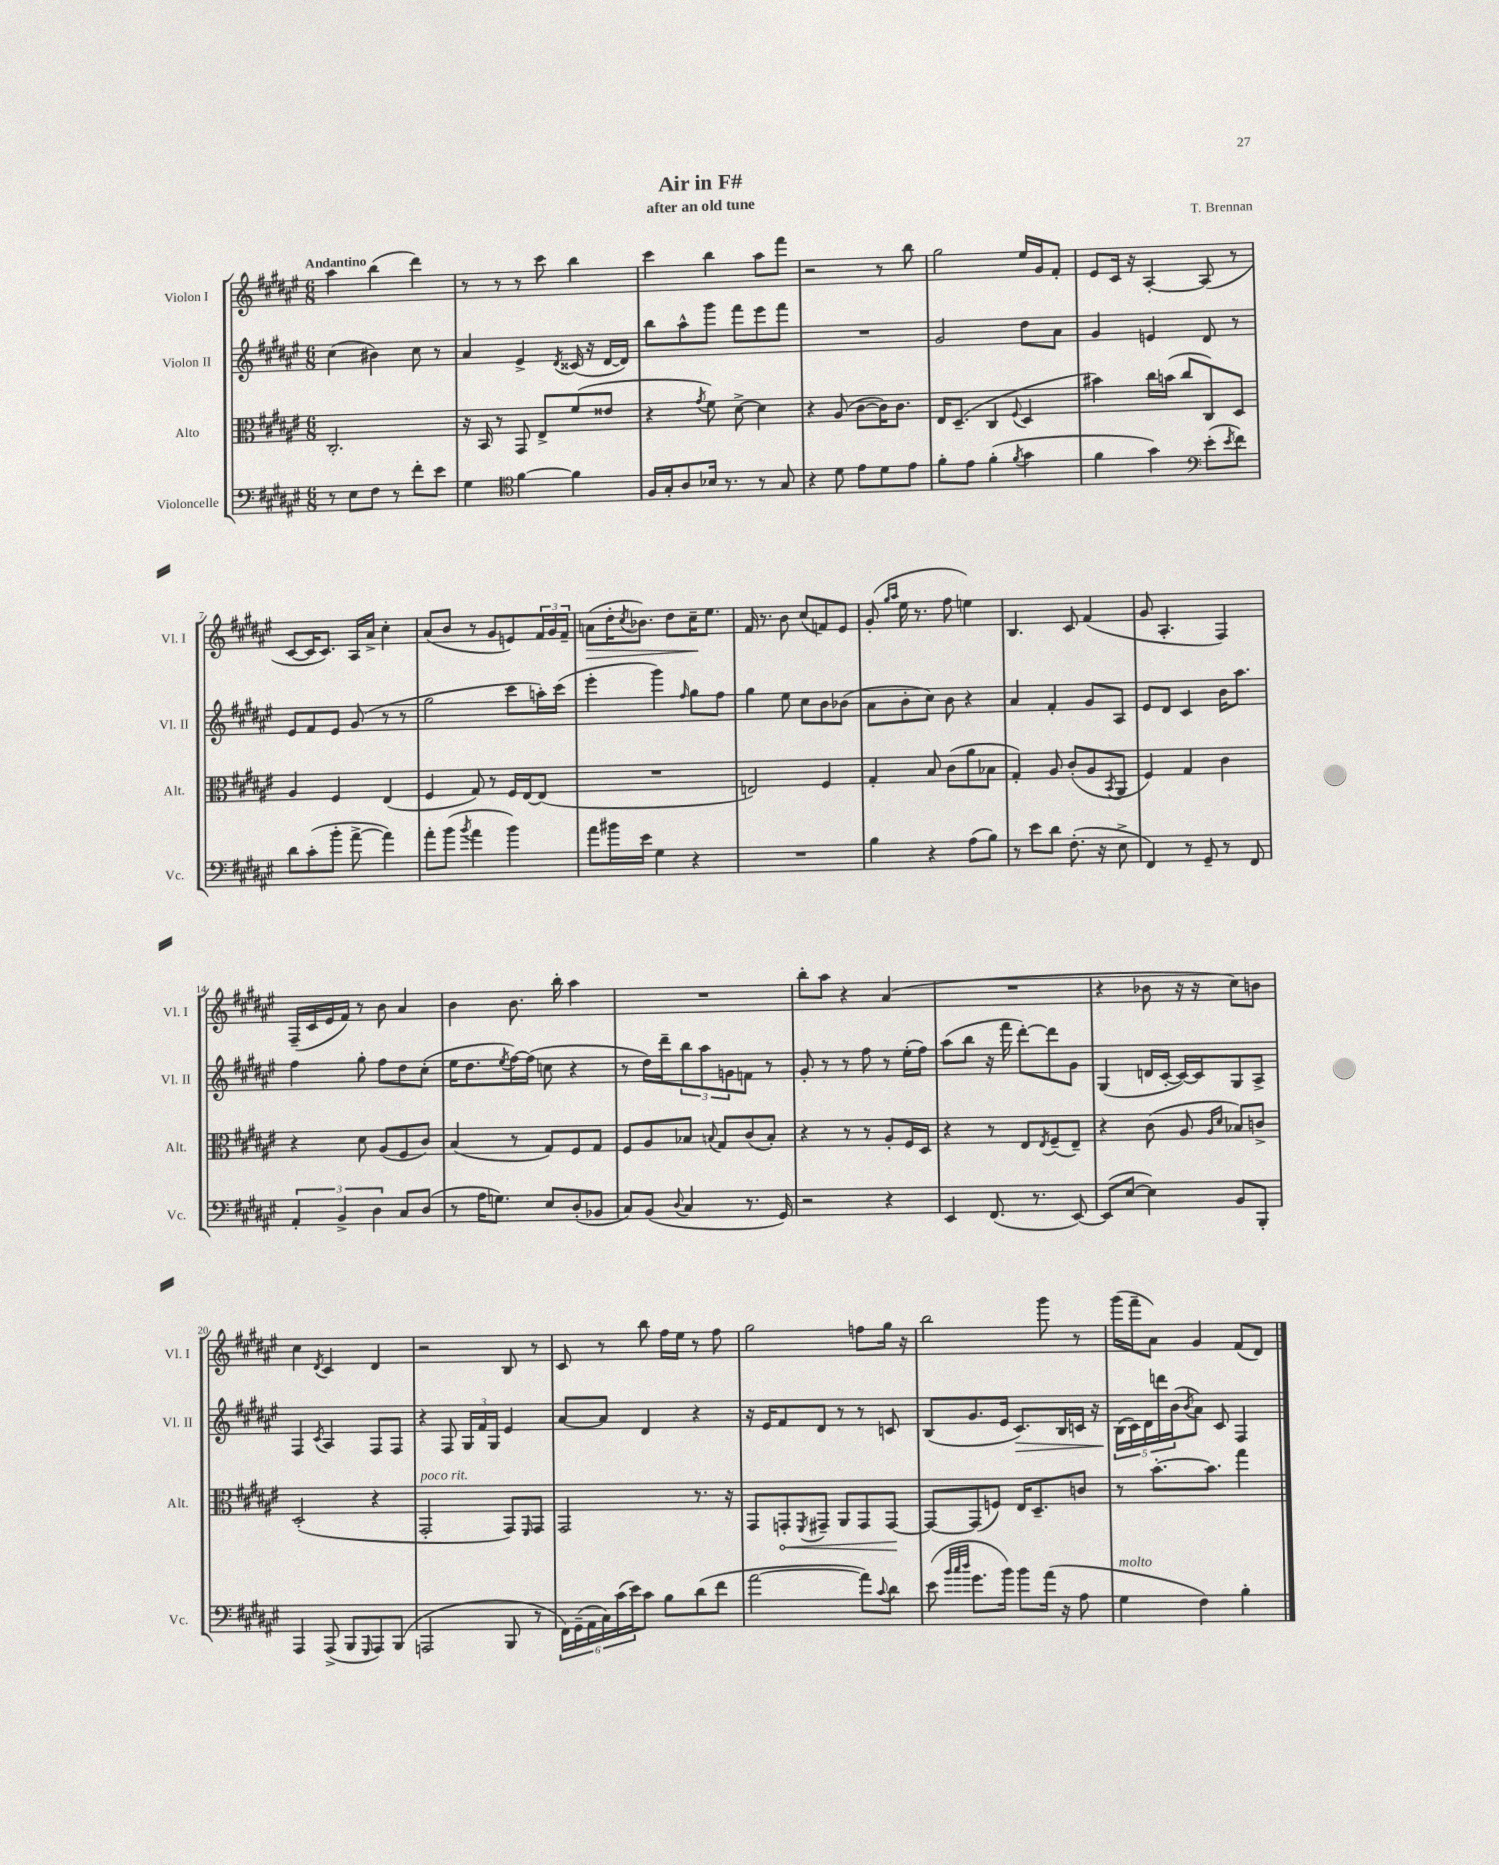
\header { title = "Air in F#" composer = "T. Brennan" subtitle = "after an old tune" }
<<
\new StaffGroup <<
\new Staff = "s0" \with { instrumentName = "Violon I" shortInstrumentName = "Vl. I" } {
    \clef treble \key fis \major \numericTimeSignature \time 6/8 \tempo "Andantino"
    ais''4 b''4( dis'''4) |
    r8 r8 r8 cis'''8 b''4 |
    cis'''4 b''4 ais''8 fis'''8 |
    r2 r8 b''8 |
    gis''2 eis''16 gis'16 fis'8-. |
    eis'8 cis'16 r16 ais4~-. ais8( r8 |
    cis'8~ cis'16 cis'8.) ais16 ais'16-> cis''4-. |
    ais'8( b'8 r8 gis'8 e'8) \tuplet 3/2 { fis'16 gis'16 fis'16-- } |
    a'8\>( dis''16-. \acciaccatura { cis''8 } bes'8.) dis''8 cis''16--\! eis''8. |
    fis'16 r8. b'8 cis''8( f'8) eis'8 |
    gis'8-.( \grace { gis''16 ais''16 } eis''16 r8. fis''8 e''4) |
    b4. cis'8 fis'4( |
    gis'8 ais4.-. fis4) |
    fis16--( cis'16 eis'16 fis'16) r8 b'8 ais'4 |
    b'4 b'8. b''16-. ais''4 |
    R2. |
    b''8-. ais''8 r4 ais'4( |
    R2. |
    r4 bes'8 r16 r16 cis''8) b'8 |
    cis''4 \acciaccatura { dis'8 } cis'4 dis'4 |
    r2 b8 r8 |
    cis'8 r8 b''8 fis''16 eis''16 r8 fis''8 |
    gis''2 f''8 gis''16 r16 |
    b''2 gis'''8 r8 |
    gis'''16( fis'''16-- ais'8) gis'4 fis'8( dis'8) \bar "|." |
}
\new Staff = "s1" \with { instrumentName = "Violon II" shortInstrumentName = "Vl. II" } {
    \clef treble \key fis \major \numericTimeSignature \time 6/8
    cis''4( bis'4) cis''8 r8 |
    ais'4 eis'4-> \acciaccatura { dis'8 } cisis'16( r16 dis'16~ dis'16) |
    b''8 ais''8-^ gis'''8 fis'''8 eis'''8 fis'''8 |
    R2. |
    gis'2 dis''8 ais'8 |
    gis'4 e'4 dis'8 r8 |
    eis'8 fis'8 eis'8 gis'8( r8 r8 |
    gis''2 cis'''8 a''16-.) cis'''16( |
    eis'''4-. gis'''4) \grace { fis''16 } gis''8 fis''8 |
    gis''4 eis''8 cis''8 b'8 bes'8( |
    ais'8 b'8-. cis''8) b'8 r4 |
    ais'4 fis'4-. gis'8 ais8 |
    eis'8 dis'8 cis'4 b'16 ais''8. |
    fis''4 gis''8-. fis''8 dis''8 cis''8-.( |
    eis''16 dis''8. \acciaccatura { eis''8 } fis''16~) fis''16( c''8 r4 |
    r8 dis''16) dis'''16-- \tuplet 3/2 { b''8 ais''8 g'8 } f'8 r8 |
    gis'8-. r8 r8 fis''8 r8 eis''16-.( fis''16) |
    ais''8( b''8 r16 fis'''16 dis'''8~-.) dis'''8 gis'8 |
    gis4( d'16 cis'16~-. cis'16~) cis'16 gis8 ais8-> |
    fis4 \acciaccatura { cis'8 } ais4 fis8 fis8 |
    r4 fis8 \tuplet 3/2 { gis16 fis'16 gis16 } eis'4 |
    ais'8~ ais'8 dis'4 r4 |
    r16 eis'16 fis'8 dis'8 r8 r8 c'8 |
    b8( gis'8. eis'16 cis'8.\>) b16 c'16 r16 |
    \tuplet 5/4 { b16\!( cis'16) dis'16 d'''16 b'16( } \acciaccatura { b'8 } ais'8) cis'8 fis4 \bar "|." |
}
\new Staff = "s2" \with { instrumentName = "Alto" shortInstrumentName = "Alt." } {
    \clef alto \key fis \major \numericTimeSignature \time 6/8
    cis2.-. |
    r16 b,16 r8 gis,8 eis8-> fis'8( eisis'8 |
    r4 \acciaccatura { gis'8 } fis'8) dis'8~-> dis'4 |
    r4 ais8( cis'8~ cis'16) cis'8. |
    eis16 dis8.--( cis4 \appoggiatura { fis8 } dis4 |
    bis'4) cis''16 b'16( cis''8 cis8) dis8 |
    ais4 fis4 eis4( |
    fis4 gis8) r8 fis16 eis16~ eis8( |
    R2. |
    e2) fis4 |
    gis4-. b8 cis'8( ais'8 bes8 |
    gis4-.) ais8 cis'8-.( ais8 \acciaccatura { b,8 } ais,8 |
    fis4) gis4 cis'4 |
    r4 dis'8 ais8( fis8 cis'8) |
    b4( r8 gis8) fis8 gis8 |
    fis8 ais8 bes8 \appoggiatura { b8 } gis8 cis'8( b8-.) |
    r4 r8 r8 ais8-. fis16 dis16 |
    r4 r8 eis8 \acciaccatura { eis8 } fis8--( eis8--) |
    r4 cis'8( ais8 \grace { ais16 dis'16 } bes8) c'8-> |
    dis2-.( r4 |
    gis,2-.^\markup { \italic "poco rit." } gis,8) \grace { fis,16 } gis,8 |
    gis,2 r8. r16 |
    gis,8 \once \override Hairpin.circled-tip = ##t g,8-.\< \acciaccatura { fis,8 } gis,8-- ais,8 gis,8 gis,8~\! |
    gis,8~ gis,8( f8) eis16 dis8.-- c'8 |
    r8 b'8.~-. b'8. gis''4 \bar "|." |
}
\new Staff = "s3" \with { instrumentName = "Violoncelle" shortInstrumentName = "Vc." } {
    \clef bass \key fis \major \numericTimeSignature \time 6/8
    r8 eis8 fis8 r8 fis'8-. eis'8 |
    gis4 \clef tenor fis'4~ fis'4 |
    fis16 gis16-. ais8 bes16 r8. r8 gis8 |
    r4 dis'8 eis'8 dis'8 eis'8 |
    fis'8-. eis'8 fis'4-.( \acciaccatura { fis'8 } gis'4 |
    fis'4 gis'4) \clef bass eis'8-.( \acciaccatura { eis'8 } fis'8) |
    dis'8 cis'8-.( b'8-. ais'8~-> ais'4) |
    ais'8-. b'8( \acciaccatura { b'8 } ais'4 b'4) |
    ais'8 bis'16 eis'16 gis4 r4 |
    R2. |
    b4 r4 ais8( b8) |
    r8 eis'8 dis'8 fis8.-.( r16 eis8-> |
    fis,4) r8 gis,8-- r8 fis,8 |
    \tuplet 3/2 { ais,4-. b,4-> dis4 } cis8 dis8( |
    r8 ais16 g8.) eis8 dis8-.( bes,8 |
    cis8) b,8( \appoggiatura { dis8 } cis4 r8. gis,16) |
    r2 r4 |
    eis,4 fis,8.( r8. eis,8~) |
    eis,8( eis8~ eis4) b,8 b,,8-. |
    ais,,4 ais,,8->( b,,8 \grace { gis,,16 } ais,,8) b,,8( |
    a,,2 b,,8 r8 |
    \tuplet 6/4 { fis,16) gis,16--( ais,16 cis16) cis'16( eis'16) } cis'8 b8 dis'8( fis'8 |
    ais'2~ ais'8) \appoggiatura { cis'8 } dis'8 |
    eis'8( \grace { b'32 cis''32 dis''32 } gis'8. b'16) b'8 ais'16( r16 ais8 |
    gis4^\markup { \italic "molto" } fis4) b4-. \bar "|." |
}
>>
>>
